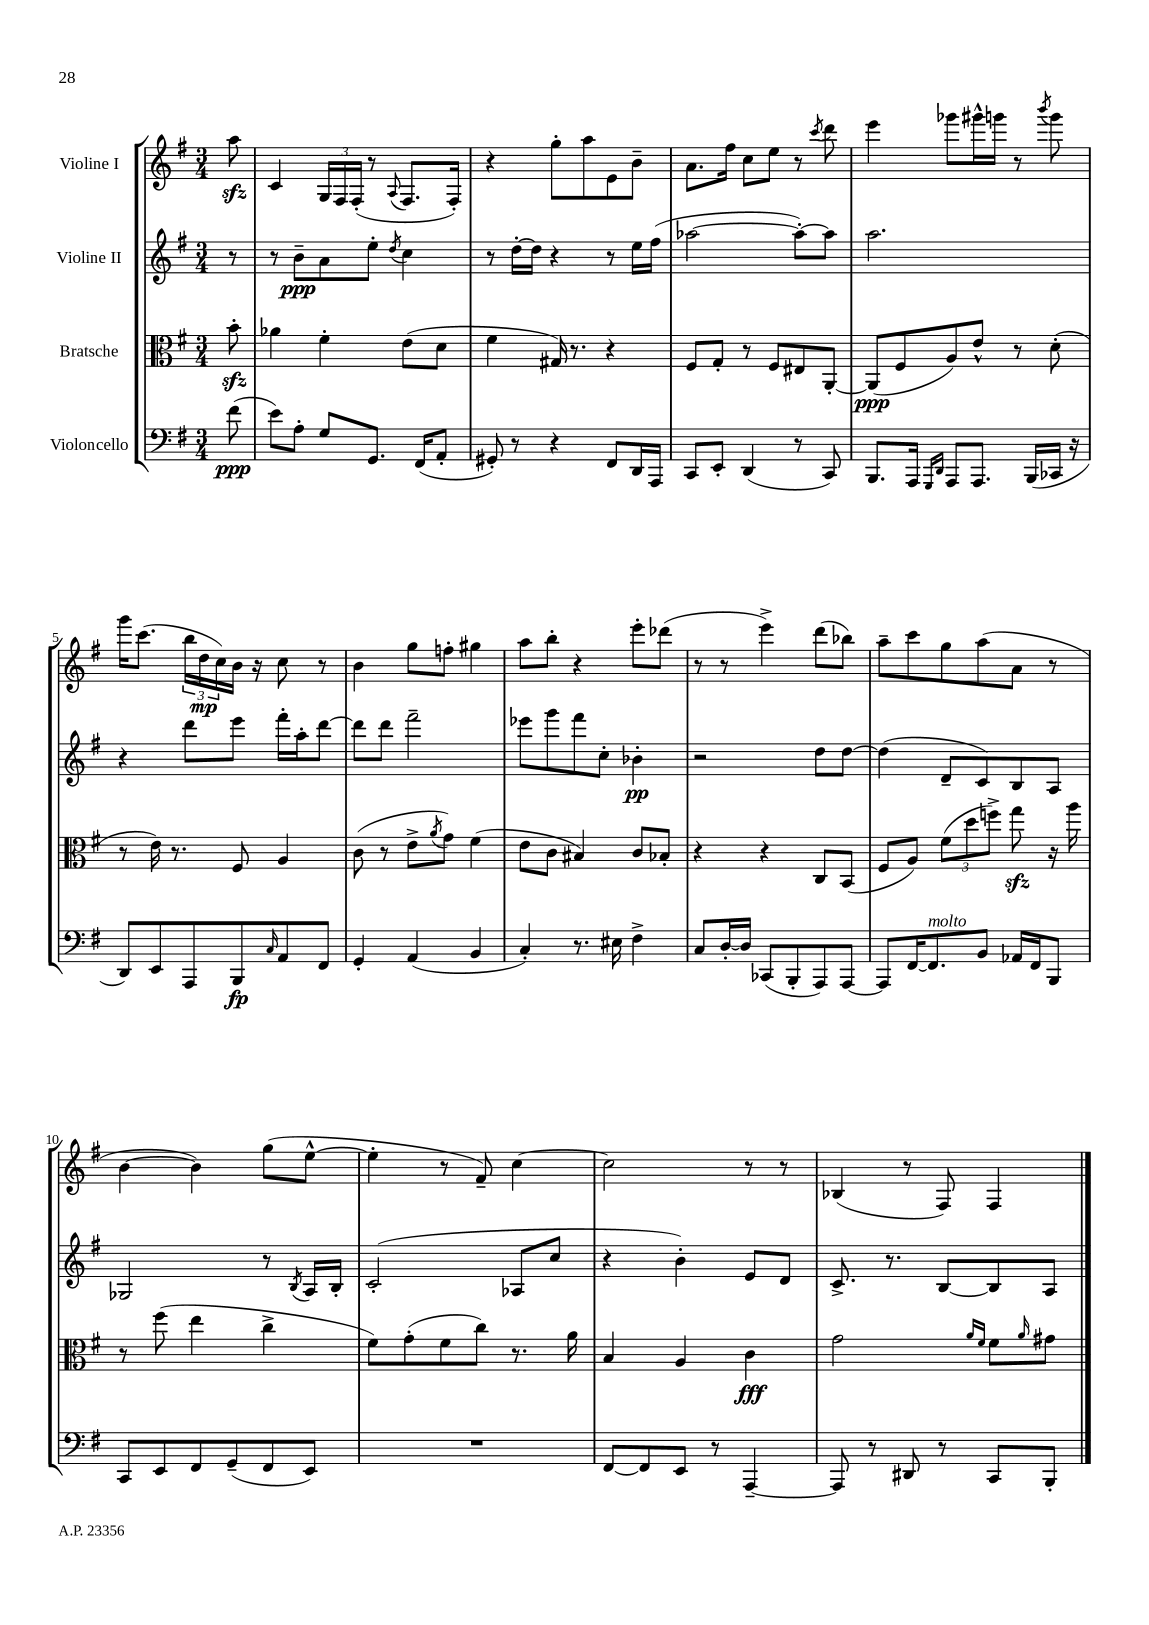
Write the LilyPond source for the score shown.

<<
\new StaffGroup <<
\new Staff = "s0" \with { instrumentName = "Violine I" } {
    \clef treble \key g \major \numericTimeSignature \time 3/4 \partial 8
    a''8\sfz |
    c'4 \tuplet 3/2 { g16 fis16 fis16-.( } r8 \appoggiatura { a8 } fis8. fis16-.) |
    r4 g''8-. a''8 e'8 b'8-- |
    a'8. fis''16 c''8 e''8 r8 \acciaccatura { c'''8 } d'''8 |
    e'''4 ges'''8 gis'''16-^ g'''16 r8 \acciaccatura { b'''8 } g'''8 |
    g'''16 c'''8.( \tuplet 3/2 { b''16 d''16\mp c''16) } b'16 r16 c''8 r8 |
    b'4 g''8 f''8-. gis''4 |
    a''8 b''8-. r4 e'''8-. des'''8( |
    r8 r8 e'''4->) d'''8( bes''8) |
    a''8-- c'''8 g''8 a''8( a'8 r8 |
    b'4~ b'4) g''8( e''8~-^ |
    e''4-. r8 fis'8--) c''4~ |
    c''2 r8 r8 |
    bes4( r8 fis8) fis4 \bar "|." |
}
\new Staff = "s1" \with { instrumentName = "Violine II" } {
    \clef treble \key g \major \numericTimeSignature \time 3/4 \partial 8
    r8 |
    r8 b'8--\ppp a'8 e''8-. \acciaccatura { d''8 } c''4 |
    r8 d''16~-. d''16 r4 r8 e''16 fis''16( |
    aes''2~ aes''8~-.) aes''8 |
    a''2. |
    r4 d'''8 e'''8 fis'''16-. a''16-. d'''8~ |
    d'''8 d'''8 fis'''2-- |
    ees'''8 g'''8 fis'''8 c''8-. bes'4-.\pp |
    r2 d''8 d''8~ |
    d''4( d'8-- c'8) b8 a8 |
    ges2 r8 \acciaccatura { b8 } a16 b16-. |
    c'2-.( aes8 c''8 |
    r4 b'4-.) e'8 d'8 |
    c'8.-> r8. b8~ b8 a8 \bar "|." |
}
\new Staff = "s2" \with { instrumentName = "Bratsche" } {
    \clef alto \key g \major \numericTimeSignature \time 3/4 \partial 8
    b'8-.\sfz |
    aes'4 fis'4-. e'8( d'8 |
    fis'4 gis16) r8. r4 |
    fis8 g8-. r8 fis8 eis8 a,8~-. |
    a,8\ppp( fis8 a8) e'8-^ r8 d'8-.( |
    r8 e'16) r8. fis8 a4 |
    c'8( r8 e'8-> \acciaccatura { a'8 } g'8) fis'4( |
    e'8 c'8 bis4) c'8 bes8-. |
    r4 r4 c8 b,8( |
    fis8 a8) \tuplet 3/2 { fis'8( d''8 f''8->) } g''8\sfz r16 a''16 |
    r8 fis''8( e''4 c''4-> |
    fis'8) g'8-.( fis'8 c''8) r8. a'16 |
    b4 a4 c'4\fff |
    g'2 \grace { a'16 fis'16 } fis'8 \grace { a'16 } gis'8 \bar "|." |
}
\new Staff = "s3" \with { instrumentName = "Violoncello" } {
    \clef bass \key g \major \numericTimeSignature \time 3/4 \partial 8
    fis'8\ppp( |
    e'8) a8-. g8 g,8. fis,16( a,8-. |
    gis,8-.) r8 r4 fis,8 d,16 a,,16 |
    c,8 e,8-. d,4( r8 c,8) |
    b,,8. a,,16 \grace { g,,16 d,16 } a,,8 a,,8. b,,16( ces,16 r16 |
    d,8) e,8 a,,8 b,,8\fp \grace { c16 } a,8 fis,8 |
    g,4-. a,4( b,4 |
    c4-.) r8. eis16 fis4-> |
    c8 d16~-. d16 ces,8( b,,8-. a,,8) a,,8~ |
    a,,8 fis,16~ fis,8.^\markup { \italic "molto" } b,8 aes,16 fis,16 b,,8 |
    c,8 e,8 fis,8 g,8--( fis,8 e,8) |
    R2. |
    fis,8~ fis,8 e,8 r8 a,,4~-- |
    a,,8 r8 dis,8 r8 c,8 b,,8-. \bar "|." |
}
>>
>>
